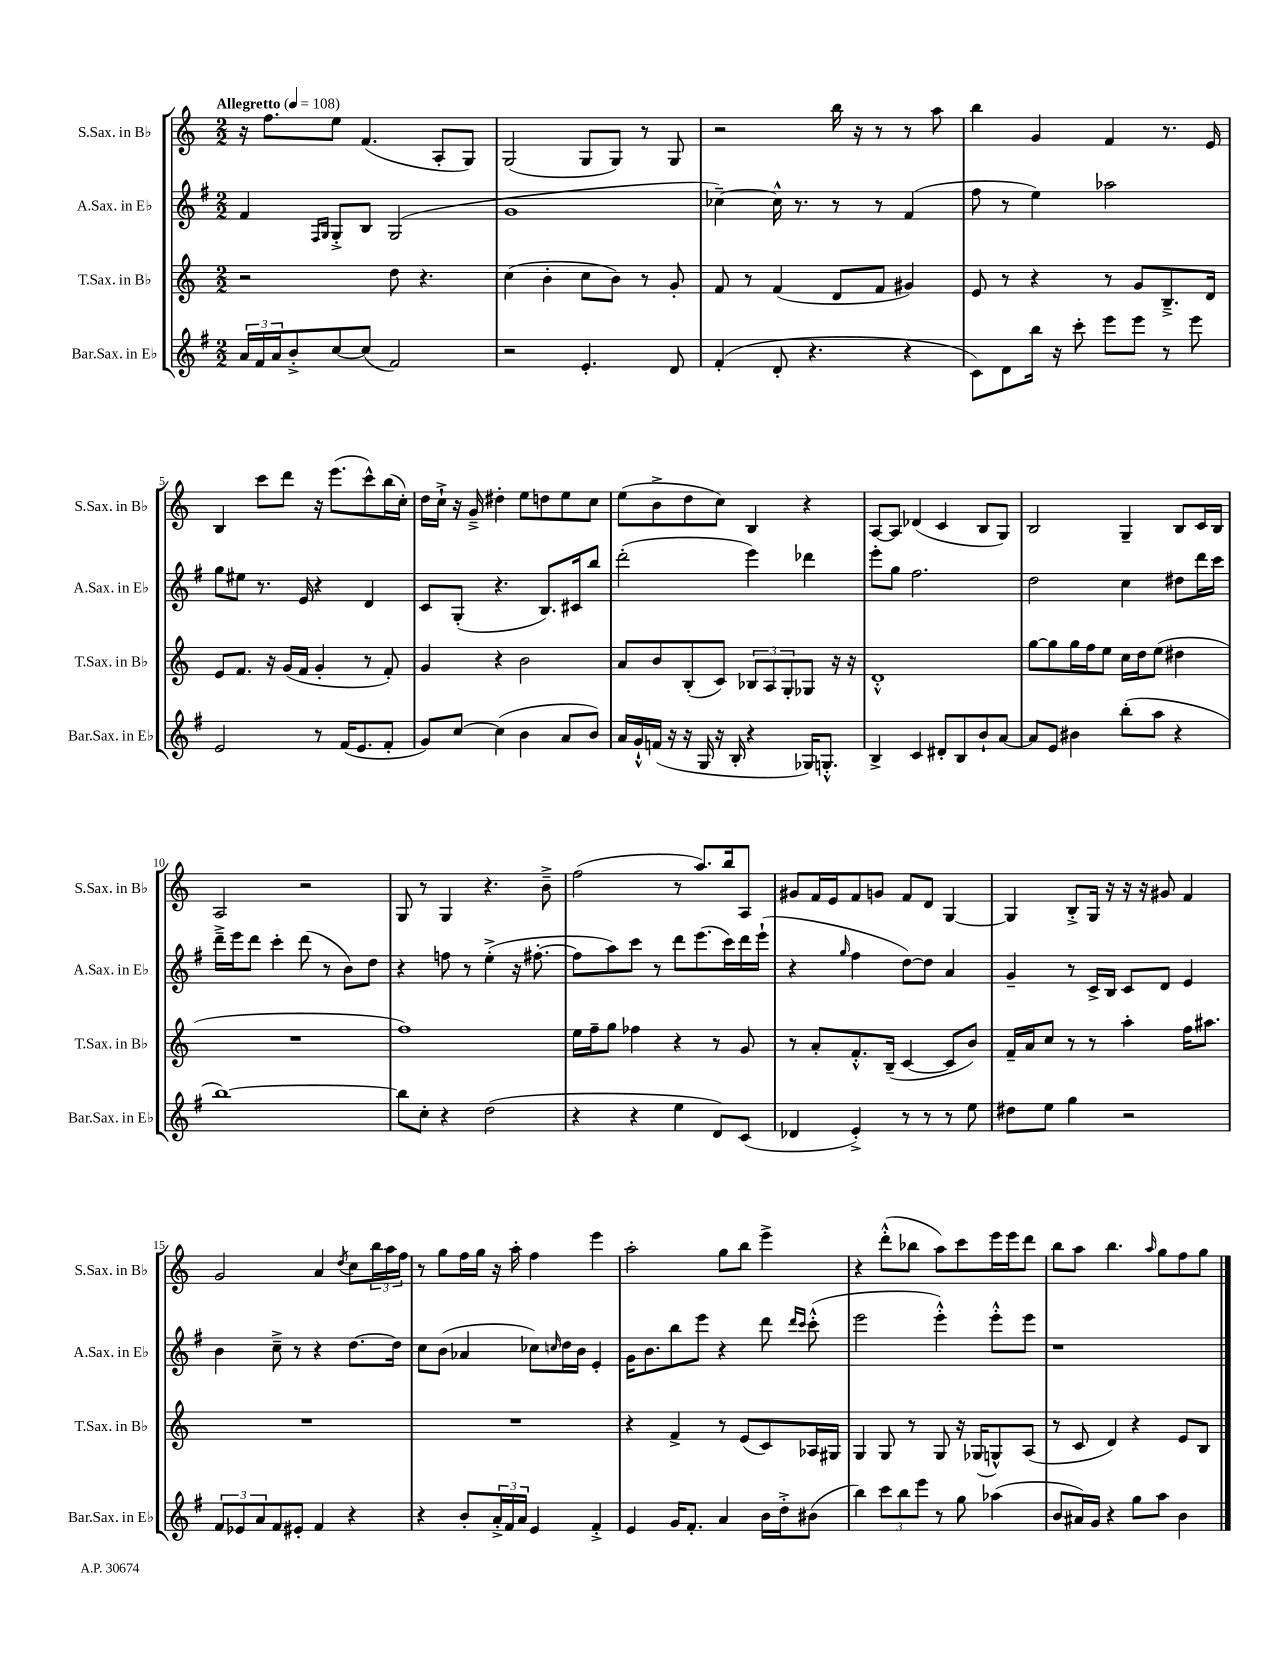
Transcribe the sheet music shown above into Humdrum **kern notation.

**kern	**kern	**kern	**kern
*part4	*part3	*part2	*part1
*staff4	*staff3	*staff2	*staff1
*I"Bar.Sax. in E♭	*I"T.Sax. in B♭	*I"A.Sax. in E♭	*I"S.Sax. in B♭
*I'Bar.Sax. in E♭	*I'T.Sax. in B♭	*I'A.Sax. in E♭	*I'S.Sax. in B♭
*clefG2	*clefG2	*clefG2	*clefG2
*k[f#]	*k[]	*k[f#]	*k[]
*M2/2	*M2/2	*M2/2	*M2/2
*MM108	*MM108	*MM108	*MM108
=1	=1	=1	=1
!	!	!	!LO:TX:a:B:t=Allegretto
24a/LL	2r	4f#/	16r
24f#/	.	.	.
.	.	.	8.ff\L
24a/J	.	.	.
8b'^/	.	.	.
.	.	16qqF#/LL	.
.	.	16qqG/JJ	.
[8cc/	.	8G'^/L	8ee\J
(8cc/J]	.	8B/J	(4.f/
2f#/)	8dd\	(2G/	.
.	4.r	.	.
.	.	.	8A'/L
.	.	.	8G/J)
=2	=2	=2	=2
2r	(4cc\	1g	(2G/
.	4b'\	.	.
4.e'/	8cc\L	.	8G/L
.	8b\J)	.	8G/J)
.	8r	.	8r
8d/	8g'/	.	8G/
=3	=3	=3	=3
(4f#'/	8f/	[4cc-X~\)	2r
.	8r	.	.
8d'/	(4f/	16cc-^^\]	.
.	.	8.r	.
4.r	.	.	.
.	8d/L	8r	16bb\
.	.	.	16r
.	8f/J	8r	8r
4r	4g#X/)	(4f#/	8r
.	.	.	8aa\
=4	=4	=4	=4
8c\L)	8e/	8ff#\	4bb\
8d\	8r	8r	.
16bb\Jk	4r	4ee\)	4g/
16r	.	.	.
8ccc'\	.	.	.
8eee\L	8r	2aa-X\	4f/
8eee\J	8g/L	.	.
8r	8.B~^/	.	8.r
8eee\	.	.	.
.	16d/Jk	.	16e/
!!LO:LB:g=z
=5	=5	=5	=5
2e/	8e/L	8gg\L	4B/
.	8.f/J	8ee#X\J	.
.	.	8.r	8ccc\L
.	16r	.	.
.	(16g/LL	.	8ddd\J
.	16f/JJ	16e/	.
8r	4g'/	4r	16r
.	.	.	(8.eee\L
(16f#/KL	.	.	.
8.e/	.	.	.
.	8r	4d/	8ccc^^\)
8f#'/J	8f'/)	.	(16bb\L
.	.	.	16cc'\JJ)
=6	=6	=6	=6
8g/L)	4g/	8c/L	16dd\LL
.	.	.	16cc`^\JJ
[8cc/J	.	(8G'/J	16r
.	.	.	16g~^/
(4cc\]	4r	4.r	4dd#X'\
4b\	2b\	.	8ee\L
.	.	8.B/L)	8ddn\
8a/L	.	.	8ee\
.	.	16c#X/k	.
8b/J)	.	8bb/J	8cc\J
=7	=7	=7	=7
16a/LL	8a/L	(2ddd'\	(8ee\L
16g`^^/	.	.	.
(16fn/JJ	8b/	.	8b^\
16r	.	.	.
16r	(8B'/	.	8dd\
16G/	.	.	.
16r	8c/J)	.	8cc\J)
16B'/	.	.	.
4r	12B-X/L	4eee\)	4B/
.	12A/	.	.
.	12G'/	.	.
16G-X/KL)	8G-X/J	4ddd-X\	4r
8.Gn'^^/J	.	.	.
.	16r	.	.
.	16r	.	.
=8	=8	=8	=8
4B^/	1d'^^	8eee'\L	[8A/L
.	.	8gg\J	8A/J]
4c/	.	2.ff#\	(4d-X/
8d#X'/L	.	.	4c/
8B/	.	.	.
8b`/	.	.	8B/L
[8a/J	.	.	8G/J)
=9	=9	=9	=9
8a/L]	[8gg\L	2dd\	2B/
8e/J	8gg\]	.	.
4b#X\	16gg\L	.	.
.	16ff\J	.	.
.	8ee\J	.	.
(8bb'\L	16cc\LL	4cc\	4G~/
.	16dd\J	.	.
8aa\J	(8ee\J	.	.
4r	4dd#X\	8dd#X\L	8B/L
.	.	16ddd\L	16c/L
.	.	16ccc\JJ	16B/JJ
!!LO:LB:g=z
=10	=10	=10	=10
[1bb)	1r	16ddd~^\LL	2A/
.	.	16eee\J	.
.	.	8ddd\J	.
.	.	4ccc'\	.
.	.	(8ddd\	2r
.	.	8r	.
.	.	8b\L)	.
.	.	8dd\J	.
=11	=11	=11	=11
8bb\L]	1ff)	4r	8G/
8cc'\J	.	.	8r
4r	.	8ffn\	4G/
.	.	8r	.
(2dd\	.	(4ee'^\	4.r
.	.	16r	.
.	.	[8.ff#X'\	.
.	.	.	8b~^\
=12	=12	=12	=12
4r	16ee\LL	8ff#\L]	(2ff\
.	16ff~\J	.	.
.	8gg\J	8aa\)	.
4r	4ff-X\	8ccc\J	.
.	.	8r	.
4ee\	4r	8ddd\L	8r
.	.	(8.eee\	8.aa/L)
8d/L)	8r	.	.
.	.	16ccc\L)	16bb/k
(8c/J	8g/	16ddd\	8A/J
.	.	(16eee`\JJ	.
=13	=13	=13	=13
4d-X/	8r	4r	8g#X/L
.	8a'/L	.	16f/L
.	.	.	16e/J
.	.	16qqgg/	.
4e'^/)	8.f'^^/	4ff#\	8f/
.	.	.	8gn/J
.	(16B~/Jk	.	.
8r	[4c/	[8dd\L)	8f/L
8r	.	8dd\J]	8d/J
8r	8c/L]	4a/	[4G/
8ee\	8b/J)	.	.
=14	=14	=14	=14
8dd#X\L	16f~/LL	4g~/	4G/]
.	16a/J	.	.
8ee\J	8cc/J	.	.
4gg\	8r	8r	8B'^/L
.	8r	16c^/LL	16G/Jk
.	.	16B/JJ	16r
2r	4aa'\	8c/L	16r
.	.	.	16r
.	.	8d/J	8g#X/
.	16ff\KL	4e/	4f/
.	8.aa#X\J	.	.
!!LO:LB:g=z
=15	=15	=15	=15
12f#/L	1r	4b\	2g/
12e-X/	.	.	.
12a/	.	.	.
8f#/	.	8cc~^\	.
8e#X'/J	.	8r	.
4f#/	.	4r	4a/
.	.	.	8qdd/
4r	.	[8.dd\L	8cc\L
.	.	.	24bb\L
.	.	.	24aa\
.	.	16dd\Jk]	.
.	.	.	24ff\JJ
=16	=16	=16	=16
4r	1r	8cc\L	8r
.	.	(8b\J	8gg\L
8b'/L	.	4a-X/	16ff\L
.	.	.	16gg\JJ
24a'^/L	.	.	16r
24f#/	.	.	.
.	.	.	16aa'\
24a/JJ	.	.	.
4e/	.	8cc-X\L)	4ff\
.	.	16qqccn/	.
.	.	16dd\L	.
.	.	16b\JJ	.
4f#'^/	.	4e'/	4eee\
=17	=17	=17	=17
4e/	4r	16g\KL	2aa'\
.	.	8.b\	.
16g/KL	4f^/	8bb\	.
8.f#'/J	.	.	.
.	.	8eee\J	.
4a/	8r	4r	8gg\L
.	(8e/L	.	8bb\J
16b\LL	8c/)	8ddd\	4eee^\
16dd'^\J	.	.	.
.	.	16qqddd/LL	.
.	.	16qqccc/JJ	.
(8b#X\J	16A-X/L	(8ccc'^^\	.
.	16G#X/JJ	.	.
=18	=18	=18	=18
4bb\)	4G/	2eee\	4r
12ccc\L	8G/	.	(8ddd'^^\L
12bb\	.	.	.
.	8r	.	8bb-X\J
12eee\J	.	.	.
8r	8G/	4eee'^^\)	8aa\L)
8gg\	16r	.	8ccc\
.	(16G-X/KL	.	.
(4aa-X\	8Gn^^/)	8eee'^^\L	16eee\L
.	.	.	16eee\J
.	(8A/J	8eee\J	8ddd\J
=19	=19	=19	=19
8b/L	8r	1r	8bb\L
16a#X/L)	8c/	.	8aa\J
16g/JJ	.	.	.
4r	4d/)	.	4.bb\
8gg\L	4r	.	.
.	.	.	16qqaa/
8aa\J	.	.	8gg\L
4b\	8e/L	.	8ff\
.	8B/J	.	8gg\J
==	==	==	==
*-	*-	*-	*-
